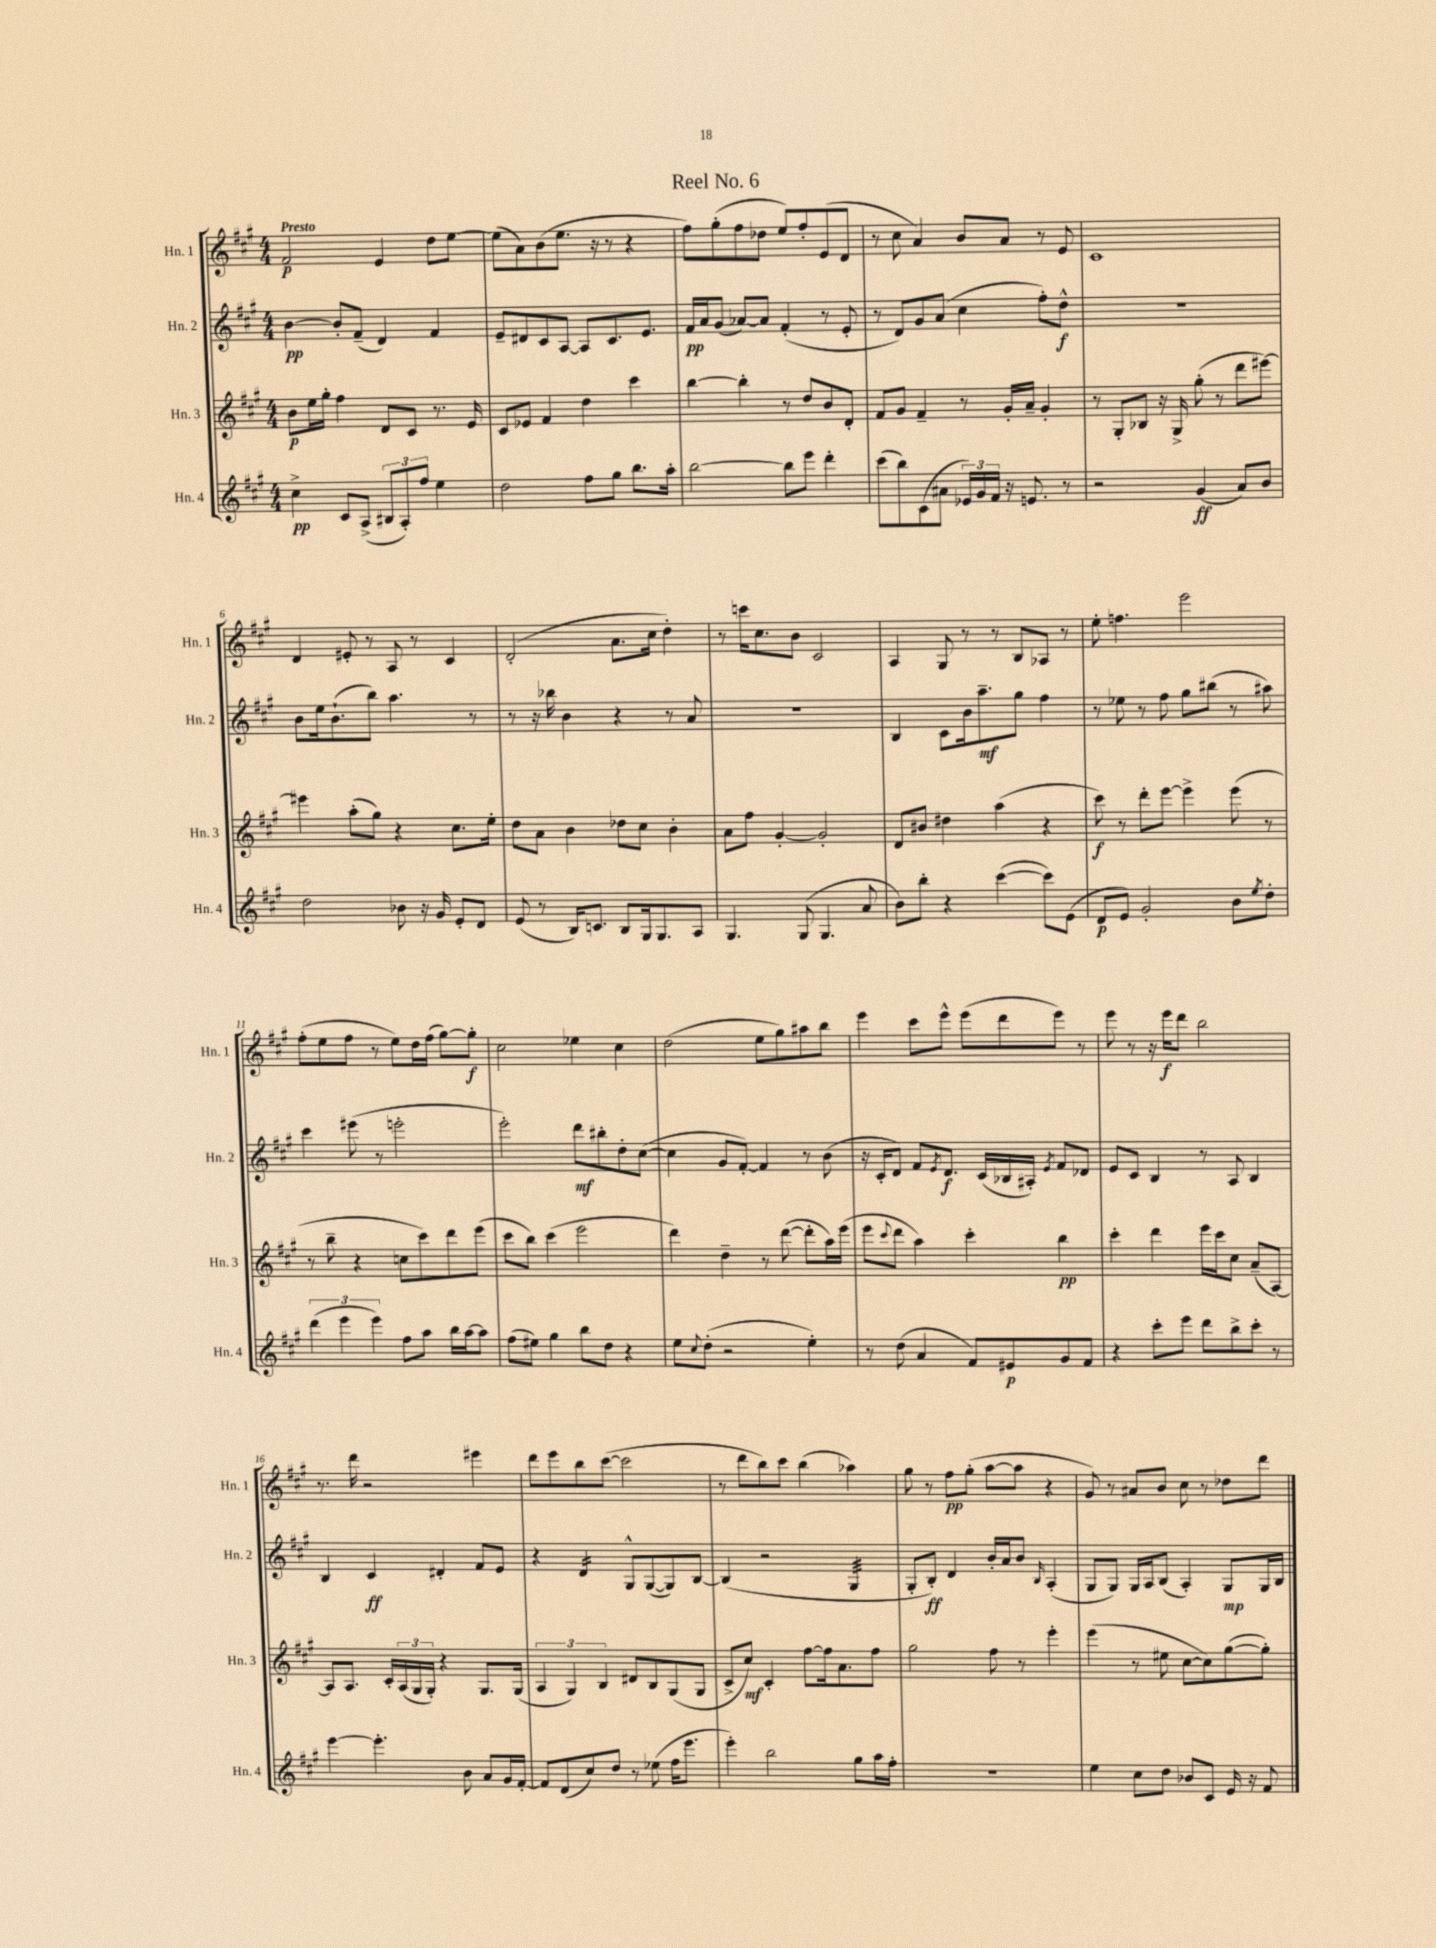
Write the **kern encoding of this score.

**kern	**dynam	**kern	**dynam	**kern	**dynam	**kern	**dynam
*part4	*part4	*part3	*part3	*part2	*part2	*part1	*part1
*staff4	*staff4	*staff3	*staff3	*staff2	*staff2	*staff1	*staff1
*I"Hn. 4	*	*I"Hn. 3	*	*I"Hn. 2	*	*I"Hn. 1	*
*I'Hn. 4	*	*I'Hn. 3	*	*I'Hn. 2	*	*I'Hn. 1	*
*clefG2	*	*clefG2	*	*clefG2	*	*clefG2	*
*k[f#c#g#]	*	*k[f#c#g#]	*	*k[f#c#g#]	*	*k[f#c#g#]	*
*M4/4	*	*M4/4	*	*M4/4	*	*M4/4	*
=1	=1	=1	=1	=1	=1	=1	=1
!	!	!	!	!	!	!LO:TX:a:B:t=Presto	!
4cc#^\	pp	8b\L	p	[4b\	pp	2f#/	p
.	.	16ee\L	.	.	.	.	.
.	.	16gg#'\JJ	.	.	.	.	.
8c#/L	.	4ff#\	.	8b'/L]	.	.	.
(8A^/J	.	.	.	(8f#~/J	.	.	.
12B#X/L	.	8d/L	.	4d/)	.	4e/	.
12A'/)	.	.	.	.	.	.	.
.	.	8c#/J	.	.	.	.	.
12ff#/J	.	.	.	.	.	.	.
4ee\	.	8.r	.	4f#/	.	8dd\L	.
.	.	.	.	.	.	[8ee\J	.
.	.	16e/	.	.	.	.	.
=2	=2	=2	=2	=2	=2	=2	=2
2dd\	.	8c#/L	.	8e~/L	.	(8ee\L]	.
.	.	8e-X/J	.	8d#X/	.	8a\)	.
.	.	4f#/	.	8c#/	.	(8b\	.
.	.	.	.	[8A/J	.	8.ee\J	.
8ff#\L	.	4dd\	.	8A/L]	.	.	.
.	.	.	.	.	.	16r	.
8gg#\J	.	.	.	8.c#/	.	8r	.
8.bb\L	.	4ccc#\	.	.	.	4r	.
.	.	.	.	8.e/J	.	.	.
16aa'\Jk	.	.	.	.	.	.	.
=3	=3	=3	=3	=3	=3	=3	=3
[2bb\	.	[4bb\	.	16f#/LL	pp	8ff#\L)	.
.	.	.	.	16a/J	.	.	.
.	.	.	.	(8g#/J	.	(8gg#'\	.
.	.	4bb'\]	.	[8a-X/L)	.	8ff#\	.
.	.	.	.	8a-/J]	.	8dd-X\J	.
8bb\L]	.	8r	.	(4f#'/	.	8ee/L)	.
8eee\J	.	8dd/L	.	.	.	8ff#'/	.
4ddd'\	.	8b/	.	8r	.	(8e/	.
.	.	8d'/J	.	8e'/	.	8d/J	.
=4	=4	=4	=4	=4	=4	=4	=4
(8ccc#\L	.	8f#/L	.	8r	.	8r	.
8bb\)	.	8g#/J	.	8d/L)	.	8cc#\	.
(8c#\	.	4f#~/	.	8g#/	.	4a/)	.
8a#X\J	.	.	.	(8a/J	.	.	.
24e-X/LL)	.	8r	.	4cc#\	.	8b/L	.
24g#/	.	.	.	.	.	.	.
24f#/JJ	.	.	.	.	.	.	.
16r	.	16g#'/LL	.	.	.	8a/J	.
8.en/	.	16a~/JJ	.	.	.	.	.
.	.	4g#'/	.	8ff#'\L)	.	8r	.
8r	.	.	.	8dd^^\J	f	8e/	.
=5	=5	=5	=5	=5	=5	=5	=5
2r	.	8r	.	1r	.	1c#	.
.	.	8G#'/L	.	.	.	.	.
.	.	8B-X/J	.	.	.	.	.
.	.	16r	.	.	.	.	.
.	.	16G#^/	.	.	.	.	.
(4g#/	ff	(8gg#'\	.	.	.	.	.
.	.	8r	.	.	.	.	.
8a/L)	.	8ddd\L	.	.	.	.	.
8b/J	.	[8eee#X\J)	.	.	.	.	.
!!LO:LB:g=z
=6	=6	=6	=6	=6	=6	=6	=6
2dd\	.	4eee#X\]	.	8b\L	.	4d/	.
.	.	.	.	16ee\k	.	.	.
.	.	.	.	(8.b`\	.	.	.
.	.	(8aa'\L	.	.	.	8e#X'/	.
.	.	8gg#\J)	.	8bb\J)	.	8r	.
8b-X\	.	4r	.	4.aa\	.	8A/	.
16r	.	.	.	.	.	8r	.
16g#/	.	.	.	.	.	.	.
8e'/L	.	8.cc#\L	.	.	.	4c#/	.
8d/J	.	.	.	8r	.	.	.
.	.	16ee'\Jk	.	.	.	.	.
=7	=7	=7	=7	=7	=7	=7	=7
(8e/	.	8dd\L	.	8r	.	(2d'/	.
8r	.	8a\J	.	16r	.	.	.
.	.	.	.	16bb-X\	.	.	.
16B/KL)	.	4b\	.	4b\	.	.	.
8.cn/J	.	.	.	.	.	.	.
8B/L	.	8dd-X\L	.	4r	.	8.a\L	.
16G#/k	.	8cc#\J	.	.	.	.	.
8.G#/	.	.	.	.	.	16cc#\Jk	.
.	.	4b'\	.	8r	.	4dd'\)	.
8A/J	.	.	.	8a/	.	.	.
=8	=8	=8	=8	=8	=8	=8	=8
4.G#/	.	8a\L	.	1r	.	8r	.
.	.	8ff#\J	.	.	.	16cccn\KL	.
.	.	.	.	.	.	8.cc#\	.
.	.	[4g#'/	.	.	.	.	.
(8G#/	.	.	.	.	.	8b\J	.
4.G#/	.	2g#'/]	.	.	.	2c#/	.
8a/	.	.	.	.	.	.	.
=9	=9	=9	=9	=9	=9	=9	=9
8b\L)	.	8d/L	.	4B/	.	4A/	.
8bb'\J	.	8b#X/J	.	.	.	.	.
4r	.	4dd#X\	.	8c#\L	.	8G#/	.
.	.	.	.	16b\k	.	8r	.
.	.	.	.	8.aa~\	mf	.	.
([4ccc#\	.	(4aa\	.	.	.	8r	.
.	.	.	.	8gg#\J	.	8B/L	.
8ccc#\L])	.	4r	.	4ff#\	.	8A-X/J	.
(8e\J	.	.	.	.	.	8r	.
=10	=10	=10	=10	=10	=10	=10	=10
8d/L	p	8ccc#\)	f	8r	.	8ee'\	.
8e/J)	.	8r	.	8ee-X\	.	4.ffn\	.
2g#'/	.	8ddd'\L	.	8r	.	.	.
.	.	[8eee\J	.	8ff#\	.	.	.
.	.	4eee^\]	.	8gg#\L	.	2eee\	.
.	.	.	.	(8bb#X\J	.	.	.
8b\L	.	(8eee\	.	8r	.	.	.
8qee/	.	.	.	.	.	.	.
8dd'\J	.	8r	.	8aa#X\)	.	.	.
!!LO:LB:g=z
=11	=11	=11	=11	=11	=11	=11	=11
(6ddd\	.	8r	.	4ccc#\	.	(8ff#'\L	.
.	.	8bb~\	.	.	.	8ee\	.
6eee\	.	.	.	.	.	.	.
.	.	4r	.	(8eee#X\	.	8ff#\J	.
6eee\)	.	.	.	.	.	.	.
.	.	.	.	8r	.	8r	.
8ff#\L	.	8ccn\L	.	2eeen'\	.	8ee\L)	.
8aa\J	.	8ccc#\)	.	.	.	16dd\L	.
.	.	.	.	.	.	(16ff#\JJ	.
16bb\LL	.	8ddd\	.	.	.	[8gg#\L)	.
[16aa\J	.	.	.	.	.	.	.
8aa\J]	.	(8eee\J	.	.	.	8gg#'\J]	f
=12	=12	=12	=12	=12	=12	=12	=12
(8ff#\L	.	8ccc#\L	.	2eee'\)	.	2cc#\	.
8ee#X\J)	.	8bb\J)	.	.	.	.	.
4gg#\	.	(4ccc#\	.	.	.	.	.
8bb\L	.	2eee\	.	8ddd\L	mf	4ee-X\	.
8dd\J	.	.	.	8bb#X'\	.	.	.
4r	.	.	.	8dd'\	.	4cc#\	.
.	.	.	.	([8cc#\J	.	.	.
=13	=13	=13	=13	=13	=13	=13	=13
8ee\L	.	4ddd\)	.	4cc#\]	.	(2dd\	.
8qqcc#/	.	.	.	.	.	.	.
(8dd'\J	.	.	.	.	.	.	.
2r	.	4dd~\	.	8g#/L	.	.	.
.	.	.	.	[8f#'/J)	.	.	.
.	.	8r	.	4f#/]	.	8ee\L	.
.	.	([8ddd\	.	.	.	8gg#\)	.
4ee'\)	.	8ddd'\L]	.	8r	.	8aa#X\	.
.	.	16aa\L)	.	(8b\	.	8bb\J	.
.	.	(16eee\JJ	.	.	.	.	.
=14	=14	=14	=14	=14	=14	=14	=14
8r	.	8eee\L	.	16r	.	4eee\	.
.	.	.	.	16c#'/KL	.	.	.
.	.	8qqccc#/	.	.	.	.	.
(8dd\	.	8ddd\J	.	8d/J)	.	.	.
4a/	.	4aa\)	.	8f#/L	.	8ccc#\L	.
.	.	.	.	8qe/	.	.	.
.	.	.	.	8.d/J	f	8eee^^\J	.
8f#/L)	.	4ccc#'\	.	.	.	(8eee\L	.
.	.	.	.	(16c#/LL	.	.	.
8e#X/	p	.	.	16B-X/	.	8ddd\	.
.	.	.	.	16A#X'/JJ)	.	.	.
.	.	.	.	8qe/	.	.	.
8g#/	.	4bb\	pp	8f#/L	.	8eee\J)	.
8f#/J	.	.	.	8d-X/J	.	8r	.
=15	=15	=15	=15	=15	=15	=15	=15
4r	.	4ccc#'\	.	8e/L	.	8eee\	.
.	.	.	.	8c#/J	.	8r	.
8ccc#'\L	.	4ddd\	.	4B/	.	16r	.
.	.	.	.	.	.	16eee\KL	f
8eee\J	.	.	.	.	.	8ddd\J	.
8ddd\L	.	16eee\LL	.	8r	.	2bb\	.
.	.	16ccc#\J	.	.	.	.	.
8bb^\	.	8cc#\J	.	8A/	.	.	.
8ccc#'\J	.	(8a~/L	.	4B/	.	.	.
8r	.	[8A/J)	.	.	.	.	.
!!LO:LB:g=z
=16	=16	=16	=16	=16	=16	=16	=16
[4eee\	.	8A/L]	.	4B/	.	8.r	.
.	.	8.A/J	.	.	.	.	.
.	.	.	.	.	.	16ddd\	.
4.eee'\]	.	.	.	4c#/	ff	2r	.
.	.	16c#'/LL	.	.	.	.	.
.	.	(24A/	.	.	.	.	.
.	.	24G#/	.	.	.	.	.
.	.	24G#'/JJ)	.	.	.	.	.
.	.	4r	.	4d#X'/	.	.	.
8b\	.	.	.	.	.	.	.
8a/L	.	8.G#/L	.	8f#/L	.	4eee#X\	.
16g#/L	.	.	.	8e/J	.	.	.
[16f#'/JJ	.	(16G#/Jk	.	.	.	.	.
=17	=17	=17	=17	=17	=17	=17	=17
8f#/L]	.	6A/	.	4r	.	8ddd\L	.
(8d/	.	.	.	.	.	8eee\	.
.	.	6G#/)	.	.	.	.	.
*	*	*	*	*tremolo	*	*	*
8cc#/)	.	.	.	16d/LL	.	8bb\	.
.	.	.	.	16d/	.	.	.
.	.	6B/	.	.	.	.	.
8dd/J	.	.	.	16d/	.	([8ccc#\J	.
.	.	.	.	16d/JJ	.	.	.
*	*	*	*	*Xtremolo	*	*	*
8r	.	8d#X/L	.	8G#^^/L	.	2ccc#\]	.
(8ee-X\	.	8B/	.	([8G#/	.	.	.
16ff#\KL	.	(8G#/	.	8G#/])	.	.	.
8.eee\J	.	.	.	.	.	.	.
.	.	8G#/J	.	[8B/J	.	.	.
=18	=18	=18	=18	=18	=18	=18	=18
4eee'\)	.	8c#^/L	.	(4B/]	.	8r	.
.	.	8cc#/J)	mf	.	.	8ddd\L	.
2bb\	.	4c#'/	.	2r	.	8bb\)	.
.	.	.	.	.	.	8ccc#\J	.
.	.	[8ff#\L	.	.	.	(4bb\	.
.	.	16ff#\k]	.	.	.	.	.
.	.	8.a\	.	.	.	.	.
*	*	*	*	*tremolo	*	*	*
8gg#\L	.	.	.	32G#/LLL	.	4aa-X\)	.
.	.	.	.	32G#/	.	.	.
.	.	.	.	32G#/	.	.	.
.	.	.	.	32G#/	.	.	.
16aa\L	.	8ff#\J	.	32G#/	.	.	.
.	.	.	.	32G#/	.	.	.
16ff#'\JJ	.	.	.	32G#/	.	.	.
.	.	.	.	32G#/JJJ	.	.	.
*	*	*	*	*Xtremolo	*	*	*
=19	=19	=19	=19	=19	=19	=19	=19
1r	.	2gg#\	.	8G#'/L	.	8gg#\	.
.	.	.	.	8B'/J)	ff	8r	.
.	.	.	.	4d/	.	8ff#\L	pp
.	.	.	.	.	.	(8gg#'\J	.
.	.	8ff#\	.	16b'/LL	.	[8aa\L	.
.	.	.	.	16a/J	.	.	.
.	.	8r	.	8b/J	.	8aa\J]	.
.	.	.	.	16qqB/	.	.	.
.	.	4eee'\	.	(4A'/	.	4r	.
=20	=20	=20	=20	=20	=20	=20	=20
4ee\	.	(4eee\	.	8G#/L	.	8g#/)	.
.	.	.	.	8G#/J)	.	8r	.
8cc#\L	.	8r	.	16G#/LL	.	8a#X/L	.
.	.	.	.	16A/J	.	.	.
8dd\J	.	8ee#X\	.	(8B/J	.	8b/J	.
8b-X/L	.	[8cc#\L	.	4A'/)	.	8cc#\	.
8c#/J	.	8cc#\])	.	.	.	8r	.
16e/	.	([8gg#\	.	8G#/L	mp	8dd-X\L	.
16r	.	.	.	.	.	.	.
8f#/	.	8gg#'\J])	.	16G#/L	.	8ddd\J	.
.	.	.	.	16B/JJ	.	.	.
==	==	==	==	==	==	==	==
*-	*-	*-	*-	*-	*-	*-	*-
